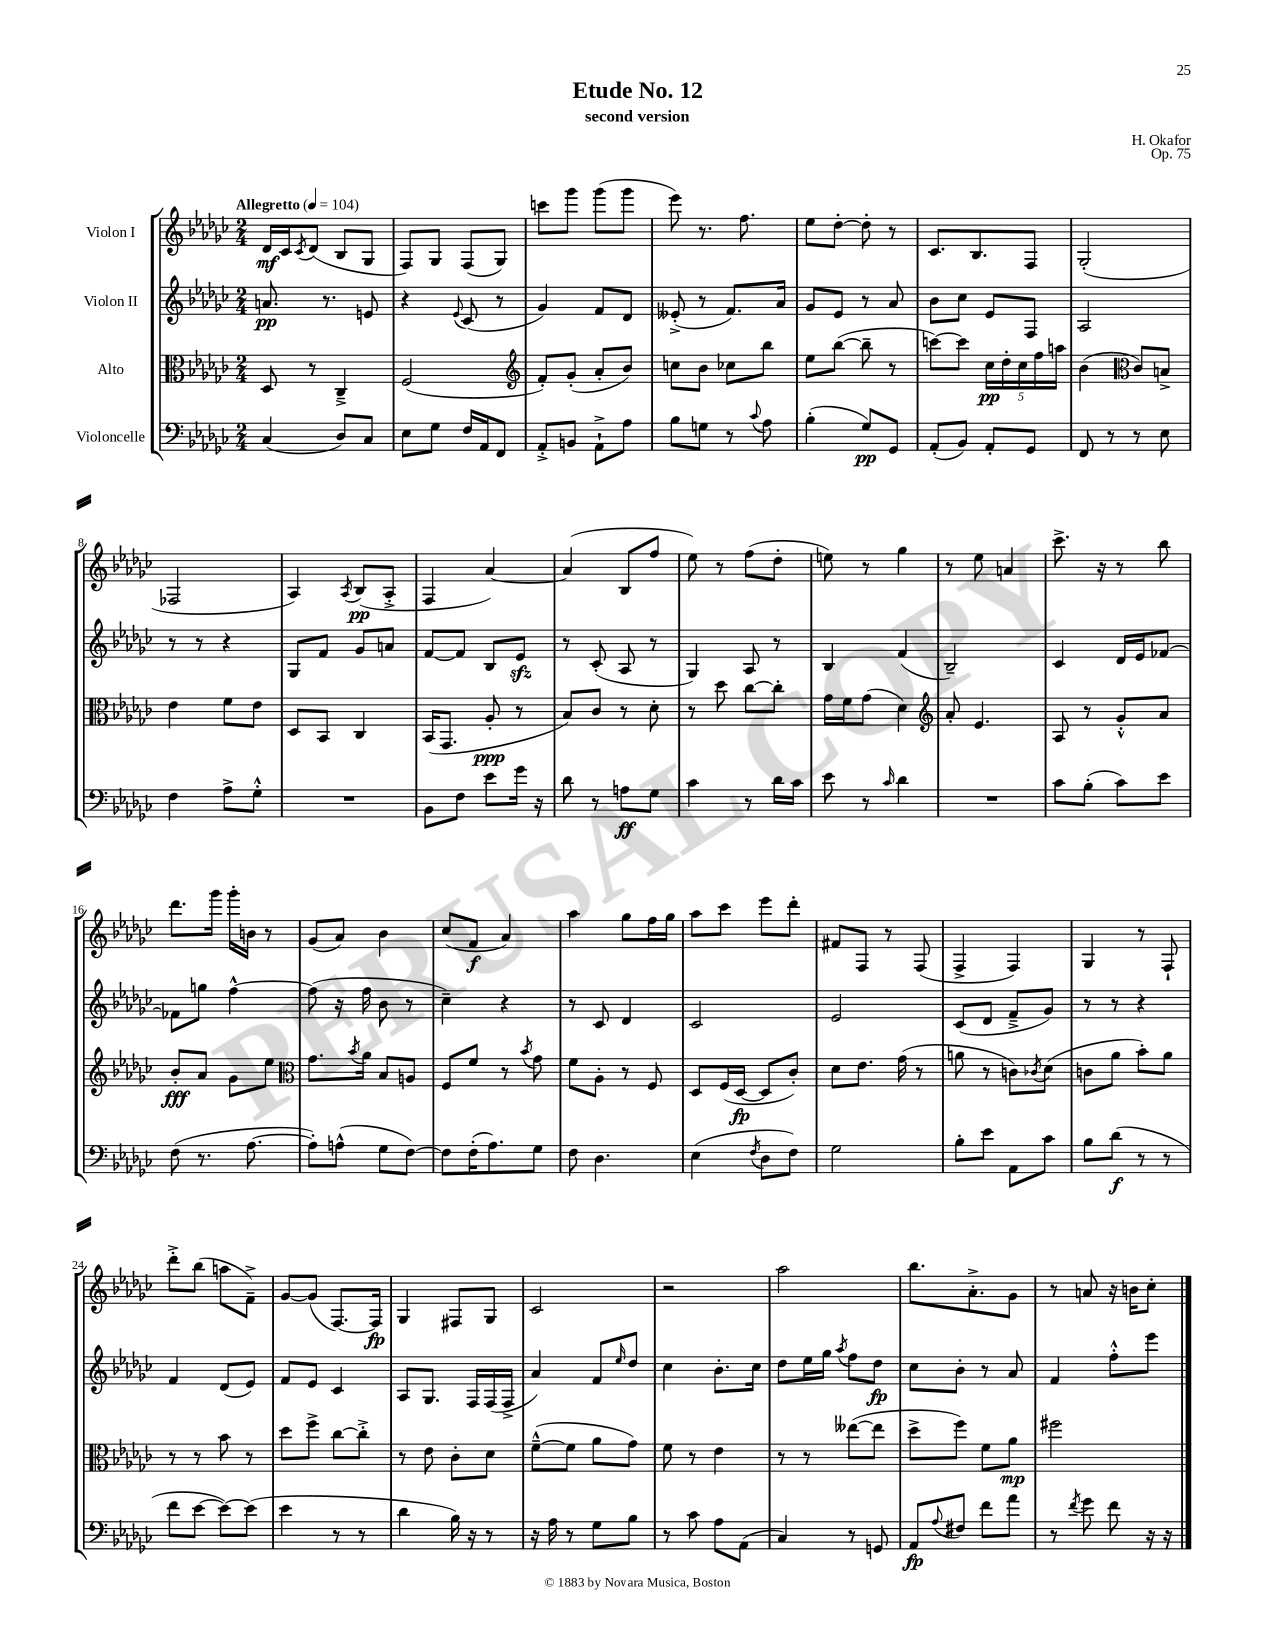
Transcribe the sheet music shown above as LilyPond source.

\header { title = "Etude No. 12" composer = "H. Okafor" subtitle = "second version" opus = "Op. 75" }
<<
\new StaffGroup <<
\new Staff = "s0" \with { instrumentName = "Violon I" } {
    \clef treble \key ges \major \numericTimeSignature \time 2/4 \tempo "Allegretto" 4 = 104
    des'16\mf ces'16 \acciaccatura { ces'8 } des'8( bes8 ges8 |
    f8) ges8 f8( ges8) |
    c'''8 ges'''8 ges'''8( ges'''8 |
    ees'''8) r8. f''8. |
    ees''8 des''8~-. des''8-. r8 |
    ces'8. bes8. f8 |
    ges2-.( |
    fes2 |
    aes4) \acciaccatura { aes8 } bes8\pp( aes8-.-> |
    f4 aes'4~) |
    aes'4( bes8 f''8 |
    ees''8) r8 f''8( des''8-. |
    e''8) r8 ges''4 |
    r8 ees''8 a'4 |
    ces'''8.-> r16 r8 bes''8 |
    des'''8. ges'''16 ges'''16-. b'16 r8 |
    ges'8( aes'8) bes'4 |
    ces''8( f'8\f aes'4) |
    aes''4 ges''8 f''16 ges''16 |
    aes''8 ces'''8 ees'''8 des'''8-. |
    fis'8 f8 r8 f8( |
    f4-> f4) |
    ges4 r8 f8-! |
    des'''8-.-> bes''8( a''8 f'8--->) |
    ges'8~ ges'8( f8.~) f16\fp |
    ges4 fis8 ges8 |
    ces'2 |
    r2 |
    aes''2 |
    bes''8. aes'8.-.-> ges'8 |
    r8 a'8 r16 b'16 ces''8-. \bar "|." |
}
\new Staff = "s1" \with { instrumentName = "Violon II" } {
    \clef treble \key ges \major \numericTimeSignature \time 2/4
    a'8.\pp r8. e'8 |
    r4 \appoggiatura { ees'8 } ces'8( r8 |
    ges'4) f'8 des'8 |
    eeses'8-.->( r8 f'8.) aes'16 |
    ges'8 ees'8 r8 aes'8 |
    bes'8 ces''8 ees'8 f8 |
    aes2 |
    r8 r8 r4 |
    ges8 f'8 ges'8 a'8 |
    f'8~ f'8 bes8 ees'8\sfz |
    r8 ces'8-.( aes8 r8 |
    ges4) aes8 r8 |
    bes4 f'4( |
    bes2--) |
    ces'4 des'16 ees'16 fes'8~ |
    fes'8 g''8 f''4~-^ |
    f''8( r16 f''16 bes'8 r8 |
    ces''4--) r4 |
    r8 ces'8 des'4 |
    ces'2 |
    ees'2 |
    ces'8( des'8 f'8---> ges'8) |
    r8 r8 r4 |
    f'4 des'8( ees'8) |
    f'8 ees'8 ces'4 |
    aes8 ges8. f16 f16( f16-> |
    aes'4) f'8 \grace { ees''16 } des''8 |
    ces''4 bes'8.-. ces''16 |
    des''8 ees''16 ges''16 \acciaccatura { aes''8 } f''8 des''8\fp |
    ces''8 bes'8-. r8 aes'8 |
    f'4 f''8-.-^ ees'''8 \bar "|." |
}
\new Staff = "s2" \with { instrumentName = "Alto" } {
    \clef alto \key ges \major \numericTimeSignature \time 2/4
    des8 r8 ces4---> |
    f2( |
    \clef treble f'8-.) ges'8-.( aes'8-. bes'8) |
    c''8 bes'8 ces''8 bes''8 |
    ees''8 bes''8~( bes''8-- r8 |
    c'''8~) c'''8 \tuplet 5/4 { ces''16\pp des''16-. ces''16 f''16 a''16 } |
    bes'4( \clef alto ces'8) b8-> |
    ees'4 f'8 ees'8 |
    des8 bes,8 ces4 |
    bes,16( ges,8. aes8-.\ppp r8 |
    bes8) ces'8 r8 des'8-. |
    r8 des''8 ces''8~ ces''8-. |
    ges'16 f'16 ges'8( des'4) |
    \clef treble aes'8-. ees'4. |
    aes8 r8 ges'8-.-^ aes'8 |
    bes'8-.\fff aes'8 ges'8 ees''8 |
    \clef alto ges'8. \acciaccatura { bes'8 } aes'16 bes8 a8 |
    f8 f'8 r8 \acciaccatura { bes'8 } ges'8 |
    f'8 aes8-. r8 f8 |
    des8 f16( des16~\fp des8 ces'8-.) |
    des'8 ees'8. ges'16( r8 |
    a'8 r8 c'8) \acciaccatura { ces'8 } des'8( |
    c'8 aes'8 bes'8-.) aes'8 |
    r8 r8 bes'8 r8 |
    des''8 f''8-> ces''8~ ces''8-.-> |
    r8 ees'8 ces'8-. des'8 |
    f'8~---^( f'8 aes'8 ges'8) |
    f'8 r8 ees'4 |
    r8 r8 eeses''8~( eeses''8 |
    des''8-> f''8) f'8 aes'8\mp |
    fis''2 \bar "|." |
}
\new Staff = "s3" \with { instrumentName = "Violoncelle" } {
    \clef bass \key ges \major \numericTimeSignature \time 2/4
    ces4( des8) ces8 |
    ees8 ges8 f16 aes,16 f,8 |
    aes,8-.-> b,8 aes,8-!-> aes8 |
    bes8 g8 r8 \appoggiatura { ces'8 } aes8 |
    bes4-.( ges8\pp) ges,8 |
    aes,8-.( bes,8) aes,8-. ges,8 |
    f,8 r8 r8 ees8 |
    f4 aes8-> ges8-.-^ |
    R2 |
    bes,8 f8 ees'8 ges'16 r16 |
    des'8 r8 a8\ff ges8 |
    ces'4 r8 des'16 ces'16 |
    ees'8 r8 \grace { ces'16 } des'4 |
    R2 |
    ces'8 bes8-.( ces'8) ees'8 |
    f8( r8. aes8.~ |
    aes8-.) a8-^( ges8 f8~) |
    f8 f16-.( aes8.) ges8 |
    f8 des4. |
    ees4( \acciaccatura { f8 } des8 f8) |
    ges2 |
    bes8-. ees'8 aes,8 ces'8 |
    bes8 des'8\f( r8 r8 |
    f'8 ees'8~ ees'8~) ees'8( |
    ees'4 r8 r8 |
    des'4 bes16) r16 r8 |
    r16 aes16 r8 ges8 bes8 |
    r8 ces'8 aes8 aes,8( |
    ces4) r8 g,8 |
    aes,8\fp \appoggiatura { aes8 } fis8 f'8 aes'8 |
    r8 \acciaccatura { f'8 } ges'8 f'8 r16 r16 \bar "|." |
}
>>
>>
